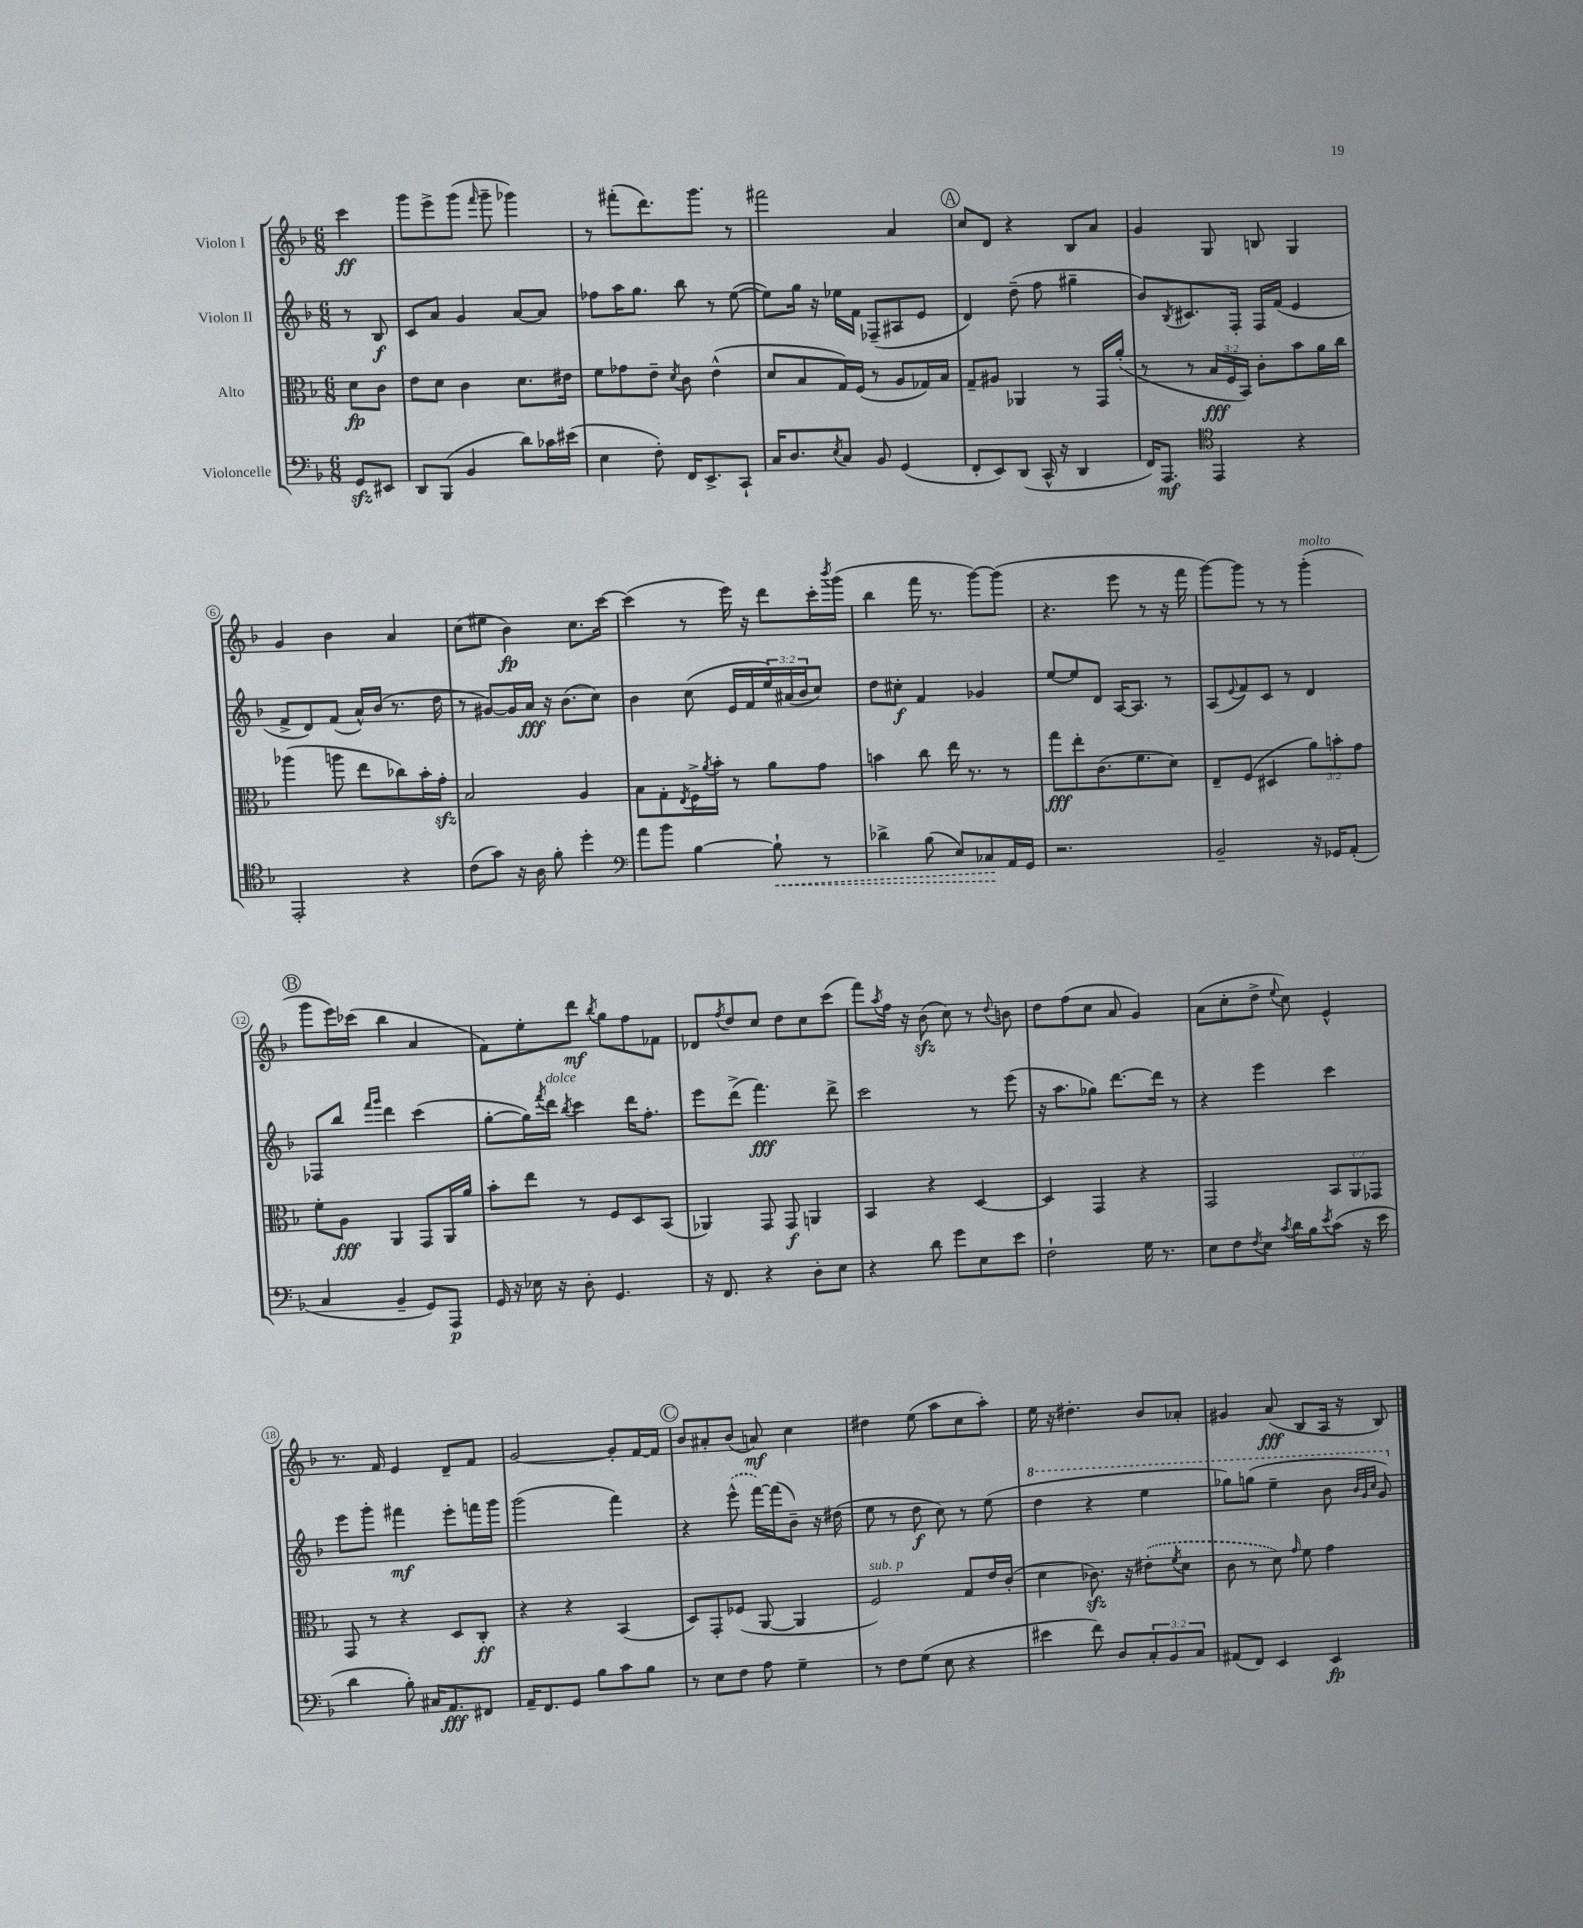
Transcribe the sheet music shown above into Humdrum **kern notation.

**kern	**dynam	**kern	**dynam	**kern	**dynam	**kern	**dynam
*part4	*part4	*part3	*part3	*part2	*part2	*part1	*part1
*staff4	*staff4	*staff3	*staff3	*staff2	*staff2	*staff1	*staff1
*I"Violoncelle	*	*I"Alto	*	*I"Violon II	*	*I"Violon I	*
*clefF4	*	*clefC3	*	*clefG2	*	*clefG2	*
*k[b-]	*	*k[b-]	*	*k[b-]	*	*k[b-]	*
*M6/8	*	*M6/8	*	*M6/8	*	*M6/8	*
=	=	=	=	=	=	=	=
8GGzz/L	.	8d\L	fp	8r	.	4ccc\	ff
8EE#X/J	.	8c\J	.	8B-/	f	.	.
=1	=1	=1	=1	=1	=1	=1	=1
8DD/L	.	8e\L	.	8c/L	.	8ggg\L	.
(8BBB-/J	.	8d\J	.	8a/J	.	8eee^\	.
4BB-/	.	4c\	.	4g/	.	(8ggg\J	.
.	.	.	.	.	.	16qqfff/	.
.	.	.	.	.	.	8ggg~\	.
8d\L)	.	8.d\L	.	[8a/L	.	4ggg-X\)	.
16c-X\L	.	.	.	8a/J]	.	.	.
(16e#X\JJ	.	16e#X\Jk	.	.	.	.	.
=2	=2	=2	=2	=2	=2	=2	=2
4E\	.	8f\L	.	8ff-X\L	.	8r	.
.	.	8g-X\	.	16aa\K	.	(8fff#X'\L	.
.	.	.	.	8.gg\J	.	.	.
8F'\)	.	8e~\J	.	.	.	8.ddd\)	.
.	.	8qd/	.	.	.	.	.
16FF/KL	.	8c\	.	8bb-\	.	.	.
8.EE^/	.	.	.	.	.	8.ggg\J	.
.	.	(4e^^\	.	8r	.	.	.
8CC`/J	.	.	.	([8ee\	.	8r	.
=3	=3	=3	=3	=3	=3	=3	=3
16C/KL	.	8d/L	.	8ee\L])	.	2fff#X\	.
8.D/	.	.	.	.	.	.	.
.	.	8B-/	.	16gg\Jk	.	.	.
.	.	.	.	16r	.	.	.
8qE/	.	.	.	.	.	.	.
8C/J	.	16G/L)	.	16ee-X\LL	.	.	.
.	.	(16F/JJ	.	16f\JJ	.	.	.
8BB-/	.	8r	.	(8F-X~/L	.	.	.
(4GG/	.	8A/L	.	8A#X/	.	4a/	.
.	.	16G-X/L)	.	8e/J	.	.	.
.	.	16B-/JJ	.	.	.	.	.
!!LO:REH:place=s1:t=A
=4	=4	=4	=4	=4	=4	=4	=4
8FF'/L	.	8G~/L	.	4d/)	.	8cc/L	.
8EE/)	.	8A#X/J	.	.	.	8d/J	.
(8DD/J	.	4AA-X/	.	(8dd~\	.	4r	.
16CC^^/	.	.	.	8ff\	.	.	.
16r	.	.	.	.	.	.	.
4DD/	.	8r	.	4gg#X~\	.	8B-/L	.
.	.	16GG/LL	.	.	.	8a/J	.
.	.	(16a'/JJ	.	.	.	.	.
=5	=5	=5	=5	=5	=5	=5	=5
16FF/KL)	.	8r	.	8b-/L)	.	4g/	.
8.AAA/J	mf	.	.	.	.	.	.
.	.	.	.	8qB-/	.	.	.
.	.	8r	.	8.c#X/	.	.	.
*clefC4	*	*	*	*	*	*	*
4EE/	.	24B-/LL	fff	.	.	8G/	.
.	.	24F/	.	.	.	.	.
.	.	.	.	16F'/Jk	.	.	.
.	.	24BB-/JJ)	.	.	.	.	.
.	.	8c'\L	.	16F/LL	.	8Bn/	.
.	.	.	.	(16f/JJ	.	.	.
4r	.	8b-\	.	4e/	.	4G/	.
.	.	16a\L	.	.	.	.	.
.	.	16cc\JJ	.	.	.	.	.
!!LO:LB:g=z
=6	=6	=6	=6	=6	=6	=6	=6
2EE'/	.	(4aa-X\	.	8f^/L	.	4g/	.
.	.	.	.	8d/)	.	.	.
.	.	8aan\	.	(8f/J	.	4b-\	.
.	.	8ee\L	.	16a^^/LL)	.	.	.
.	.	.	.	(16b-/JJ	.	.	.
4r	.	8cc-X\)	.	8.r	.	4a/	.
.	.	16b-'\L	.	.	.	.	.
.	.	16gzz'\JJ	.	16dd\	.	.	.
=7	=7	=7	=7	=7	=7	=7	=7
(8c\L	.	2B-/	.	8r	.	(8cc\L	.
8g\J)	.	.	.	[8g#X/L)	.	8ee#X\J	.
16r	.	.	.	16g#/L]	.	4b-\)	fp
16A\	.	.	.	16a/JJ	fff	.	.
8f'\	.	.	.	16r	.	.	.
.	.	.	.	(8.b-\L	.	.	.
4dd'\	.	4A/	.	.	.	8.cc\L	.
.	.	.	.	8cc\J)	.	.	.
.	.	.	.	.	.	[16ccc\Jk	.
=8	=8	=8	=8	=8	=8	=8	=8
*clefF4	*	*	*	*	*	*	*
8a\L	.	8B-\L	.	4b-\	.	(4ccc\]	.
8b-\J	.	8G'\	.	.	.	.	.
.	.	8qE/	.	.	.	.	.
[4B-\	.	16F^\L	.	(8cc\	.	8r	.
.	.	8qa/	.	.	.	.	.
.	.	16b-'\JJ	.	.	.	.	.
.	.	8r	.	16e/LL	.	16eee\)	.
.	.	.	.	16f/	.	16r	.
!	!LO:HP:b	!	!	!	!	!	!
8B-`\]	<	8a\L	.	24ee/)	.	8ddd\L	.
.	.	.	.	(24a#X/	.	.	.
.	.	.	.	24b-/J	.	.	.
8r	.	8g\J	.	8cc/J)	.	16ccc'\L	.
.	.	.	.	.	.	8qbbb-/	.
.	.	.	.	.	.	(16ggg\JJ	.
=9	=9	=9	=9	=9	=9	=9	=9
4d-X^\	.	4bn\	.	8dd\L	.	4bb-\	.
.	.	.	.	8cc#X'\J	f	.	.
(8B-\	.	8cc\	.	4f/	.	16fff\	.
.	.	.	.	.	.	8.r	.
8E/L)	.	16ee\	.	.	.	.	.
.	.	8.r	.	.	.	.	.
8C-X/	.	.	.	4g-X/	.	[8ggg\L)	.
16AA/L	[	8r	.	.	.	(8ggg\J]	.
16GG/JJ	.	.	.	.	.	.	.
=10	=10	=10	=10	=10	=10	=10	=10
2.r	.	8gg\L	fff	[8ee/L	.	4.r	.
.	.	8ee'\	.	8ee/]	.	.	.
.	.	(8.c\	.	8d/J	.	.	.
.	.	.	.	[16A/KL	.	8eee\	.
.	.	8.f\	.	8.A/J]	.	.	.
.	.	.	.	.	.	8r	.
.	.	8d\J)	.	8r	.	16r	.
.	.	.	.	.	.	16fff\	.
=11	=11	=11	=11	=11	=11	=11	=11
2BB-~/	.	8E~/L	.	(8A/L	.	[8ggg\L)	.
.	.	.	.	8qqe/	.	.	.
.	.	(8F/J	.	8f/)	.	8ggg\J]	.
.	.	4D#X/	.	8c/J	.	8r	.
.	.	.	.	8r	.	8r	.
!	!	!	!	!	!	!LO:TX:a:i:t=molto	!
16r	.	12a\L)	.	4d/	.	(4ggg'\	.
16GG-X/KL	.	.	.	.	.	.	.
.	.	12bn'\	.	.	.	.	.
(8AA'/J	.	.	.	.	.	.	.
.	.	12g\J	.	.	.	.	.
!!LO:LB:g=z
!!LO:REH:place=s1:t=B
=12	=12	=12	=12	=12	=12	=12	=12
4C/	.	8f'\L	.	8F-X/L	.	8ggg\L	.
.	.	8A\J	fff	8bb-/J	.	16eee\L)	.
.	.	.	.	.	.	(16ccc-X\JJ	.
.	.	.	.	16qqfff/LL	.	.	.
.	.	.	.	16qqggg/JJ	.	.	.
4BB-~/	.	4AA/	.	4ddd\	.	4bb-\	.
8GG/L)	.	8GG/L	.	(4ccc\	.	4a/	.
8AAA/J	p	16AA/L	.	.	.	.	.
.	.	16a/JJ	.	.	.	.	.
=13	=13	=13	=13	=13	=13	=13	=13
16GG/	.	8b-'\L	.	[8gg'\L	.	8f\L)	.
16r	.	.	.	.	.	.	.
16E-X\	.	8ee\J	.	16gg\L])	.	8ee'\	.
.	.	.	.	8qfff/	.	.	.
!	!	!	!	!LO:TX:a:i:t=dolce	!	!	!
16r	.	.	.	16ddd\JJ	.	.	.
.	.	.	.	8qbb-/	.	.	.
8D'\	.	8r	.	4ccc\	.	8ddd\J	mf
.	.	.	.	.	.	8qbb-/	.
4.GG/	.	8F/L	.	.	.	8gg\L	.
.	.	8D/	.	16ddd\KL	.	8ff\	.
.	.	.	.	8.ff'\J	.	.	.
.	.	(8BB-/J	.	.	.	8f-X\J	.
=14	=14	=14	=14	=14	=14	=14	=14
16r	.	4AA-X/)	.	8eee\L	.	8d-X/L	.
8.FF/	.	.	.	.	.	.	.
.	.	.	.	.	.	8qff/	.
.	.	.	.	(8ddd^\J	.	8dd/	.
4r	.	8GG/	.	4.fff\)	fff	8cc/J	.
.	.	8GG/	f	.	.	8dd\L	.
8D'\L	.	4AAn/	.	.	.	8cc\	.
8E\J	.	.	.	8ddd^\	.	(8ccc\J	.
=15	=15	=15	=15	=15	=15	=15	=15
4r	.	4BB-/	.	2ccc\	.	8fff\L)	.
.	.	.	.	.	.	8qaa/	.
.	.	.	.	.	.	16ff\Jk	.
.	.	.	.	.	.	16r	.
8d\	.	4r	.	.	.	(8b-zz\	.
8g\L	.	.	.	.	.	8cc\)	.
8E\	.	[4D/	.	8r	.	8r	.
.	.	.	.	.	.	8qqdd/	.
8e\J	.	.	.	(8eee\	.	8bn\	.
=16	=16	=16	=16	=16	=16	=16	=16
2F`\	.	4D/]	.	16r	.	8dd\L	.
.	.	.	.	8.aa\L	.	.	.
.	.	.	.	.	.	(8ff\	.
.	.	4GG/	.	8gg-X\J)	.	8cc\J	.
.	.	.	.	[8.ddd\L	.	8a/	.
16G\	.	4r	.	.	.	4g/)	.
8.r	.	.	.	16ddd\Jk]	.	.	.
.	.	.	.	8r	.	.	.
=17	=17	=17	=17	=17	=17	=17	=17
8E\L	.	2GG/	.	4r	.	(8a\L	.
8F\	.	.	.	.	.	8cc'\	.
8qF/	.	.	.	.	.	.	.
8E\J	.	.	.	4eee\	.	8dd^\J	.
8qc/	.	.	.	.	.	8qqee/	.
16d\LL	.	.	.	.	.	8cc\)	.
16B-\J	.	.	.	.	.	.	.
8qe/	.	.	.	.	.	.	.
(8c\J	.	12BB-/L	.	4ccc\	.	4e^^/	.
.	.	12AA/	.	.	.	.	.
16r	.	.	.	.	.	.	.
.	.	12GG-X/J	.	.	.	.	.
16e\	.	.	.	.	.	.	.
!!LO:LB:g=z
=18	=18	=18	=18	=18	=18	=18	=18
4d\	.	8GG/	.	8eee\L	.	8.r	.
.	.	8r	.	8ggg'\J	.	.	.
.	.	.	.	.	.	16f/	.
8B-'\)	.	4r	.	4fff#X\	mf	4e/	.
16C#X/KL	.	.	.	.	.	.	.
8.AA/	fff	.	.	.	.	.	.
.	.	8D/L	.	8eee'\L	.	8d~/L	.
8FF#X/J	.	8C'/J	ff	16fffn\L	.	8f/J	.
.	.	.	.	16ggg\JJ	.	.	.
=19	=19	=19	=19	=19	=19	=19	=19
16AA~/KL	.	4r	.	(2ggg\	.	[2g/	.
8.FF/	.	.	.	.	.	.	.
8GG/J	.	4r	.	.	.	.	.
8B-\L	.	.	.	.	.	.	.
8c\	.	(4BB-/	.	4fff\)	.	8g'/L]	.
8B-\J	.	.	.	.	.	[16f/L	.
.	.	.	.	.	.	16f/JJ]	.
!!LO:REH:place=s1:t=C
=20	=20	=20	=20	=20	=20	=20	=20
8r	.	8D/L)	.	4r	.	8b-/L	.
8E\L	.	8GG'/	.	.	.	8a#X'/	.
8F\J	.	(8F-X/J	.	(8eee^^\	.	(8b-/J	.
8A\	.	[8AA/	.	[16fff\LL)	.	8an/)	mf
.	.	.	.	(16fff\J]	.	.	.
4G~\	.	4AA/]	.	8b-~\J)	.	4cc\	.
.	.	.	.	16r	.	.	.
.	.	.	.	(16dd#X\	.	.	.
=21	=21	=21	=21	=21	=21	=21	=21
!	!	!LO:TX:a:i:t=sub. p	!	!	!	!	!
8r	.	2F/)	.	8ee\	.	4dd#X\	.
8F\L	.	.	.	8r	.	.	.
(8G\J	.	.	.	8dd\	f	(8ee\	.
8E\	.	.	.	8cc\)	.	8aa\L	.
4r	.	8G/L	.	8r	.	8cc\	.
.	.	16e/L	.	(8ee\	.	8aa'\J)	.
.	.	(16c'/JJ	.	.	.	.	.
=22	=22	=22	=22	=22	=22	=22	=22
*	*	*	*	*8va	*	*	*
4e#X\	.	4d\	.	4ddd\	.	16ee\	.
.	.	.	.	.	.	16r	.
.	.	.	.	.	.	4.dd#X'\	.
8f\)	.	8.c-Xzz\)	.	4r	.	.	.
8D/L	.	.	.	.	.	.	.
.	.	16r	.	.	.	.	.
12C'/	.	(8e#X'\L	.	4eee\	.	8b-/L	.
12BB-/	.	.	.	.	.	.	.
.	.	8qf/	.	.	.	.	.
.	.	8d\J	.	.	.	8a-X'/J	.
12C/J	.	.	.	.	.	.	.
=23	=23	=23	=23	=23	=23	=23	=23
(8AA#X/L	.	8c\	.	8ggg-X\L)	.	4g#X/	.
8FF/J)	.	8r	.	(8gggn\J	.	.	.
4EE/	.	8d\)	.	4eee~\	.	(8a/	fff
.	.	16qqg/	.	.	.	.	.
.	.	8f\	.	.	.	8B-/L	.
4EE/	fp	4g\	.	8bb-\	.	16A/Jk	.
.	.	.	.	.	.	16r	.
.	.	.	.	32qqbb-/LLL	.	.	.
.	.	.	.	32qqgg/	.	.	.
.	.	.	.	32qqccc/JJJ	.	.	.
.	.	.	.	8gg/)	.	8B-/)	.
*	*	*	*	*X8va	*	*	*
==	==	==	==	==	==	==	==
*-	*-	*-	*-	*-	*-	*-	*-
